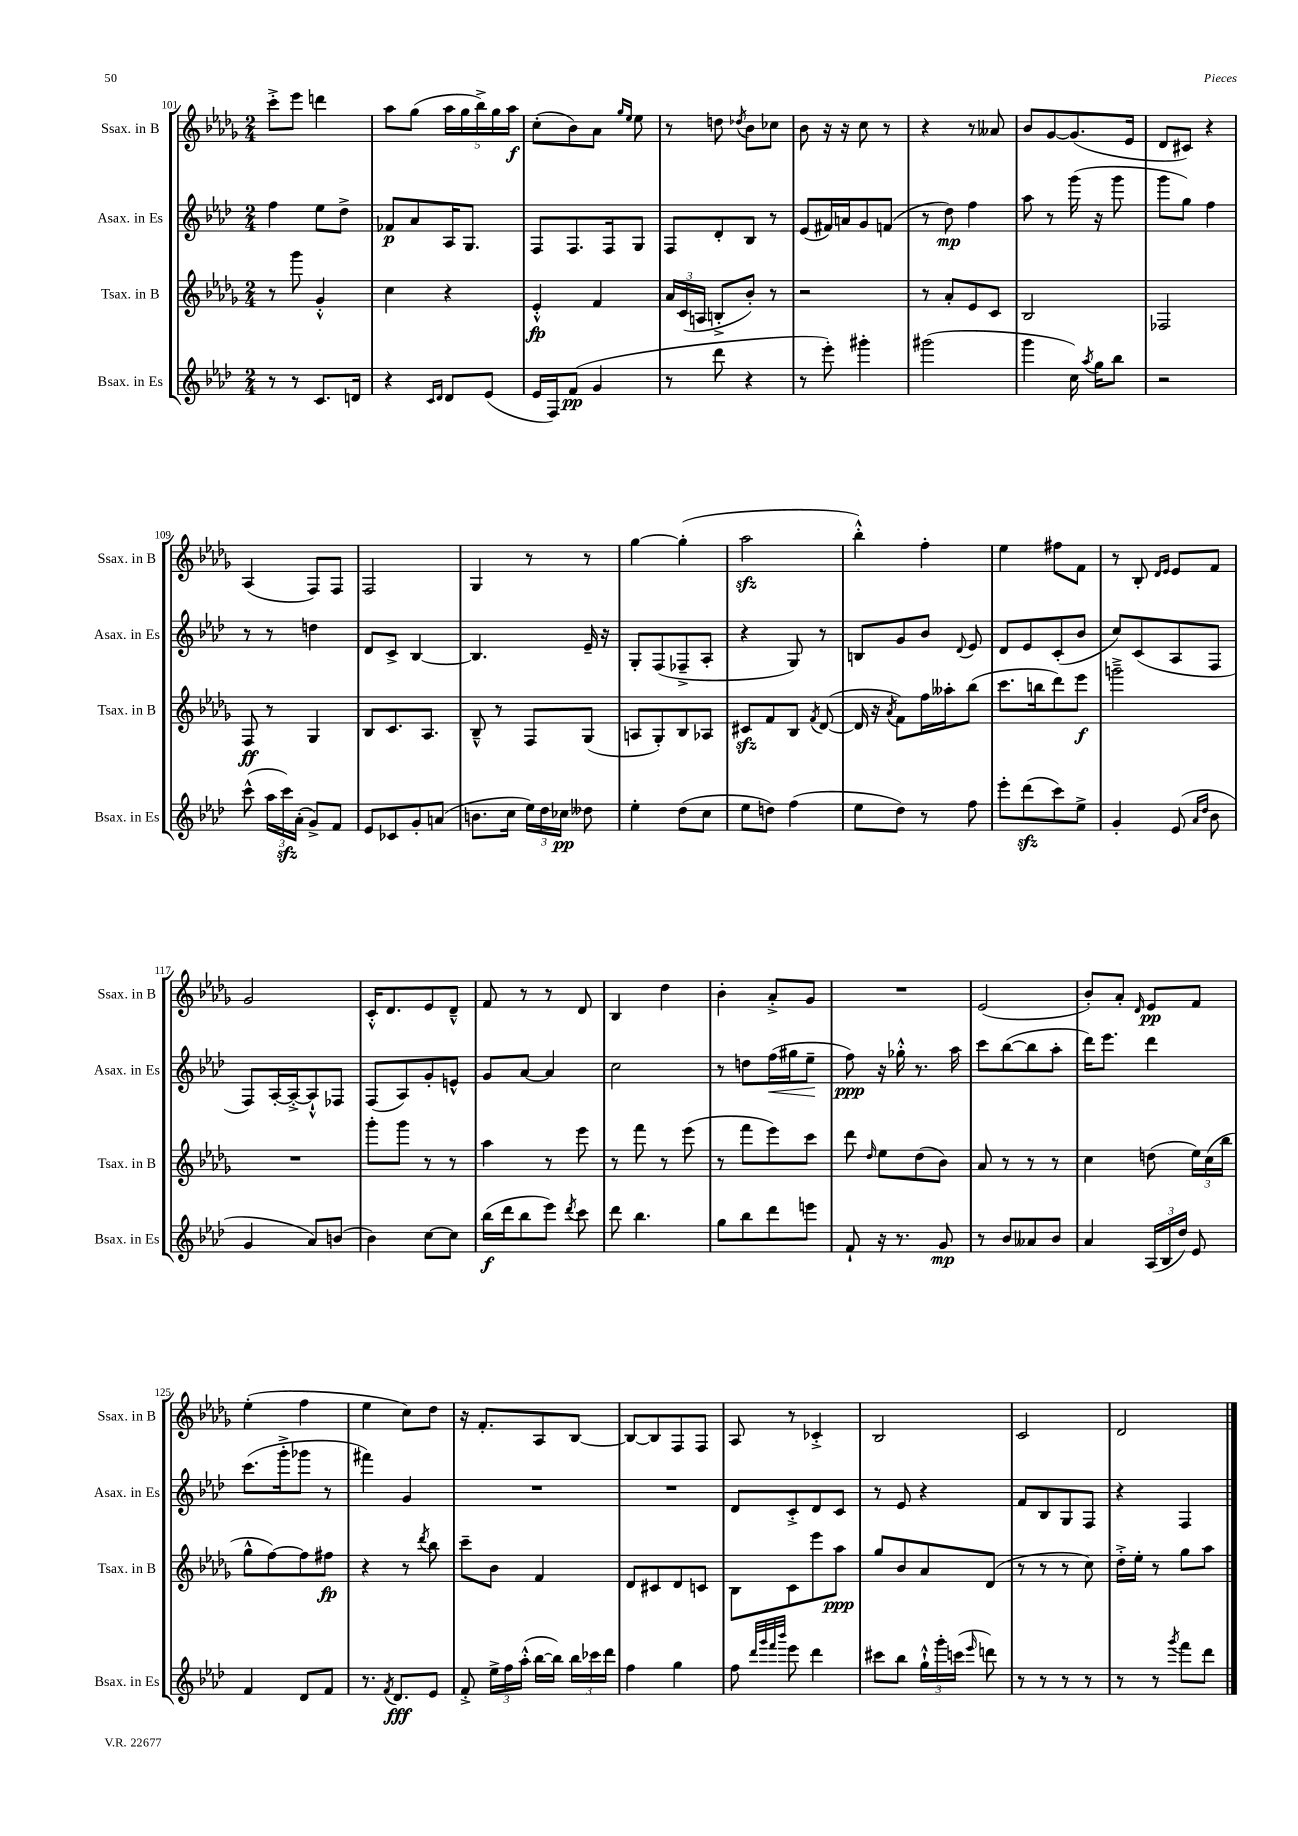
<<
\new StaffGroup <<
\new Staff = "s0" \with { instrumentName = "Ssax. in B" shortInstrumentName = "Ssax. in B" } {
    \clef treble \key des \major \numericTimeSignature \time 2/4
    \autoBeamOff c'''8[-.-> ees'''8] d'''4 |
    aes''8[ ges''8]( \tuplet 5/4 { aes''16[ ges''16 bes''16->) ges''16 aes''16]\f } |
    c''8[-.( bes'8) aes'8] \grace { ges''16[ ees''16] } ees''8 |
    r8 d''8 \acciaccatura { des''8 } bes'8[ ces''8] |
    bes'8 r16 r16 c''8 r8 |
    r4 r8 aeses'8 |
    bes'8[ ges'8~ ges'8.( ees'16] |
    des'8[ cis'8]) r4 |
    aes4( f8[) f8] |
    f2 |
    ges4 r8 r8 |
    ges''4~ ges''4-.( |
    aes''2\sfz |
    bes''4-.-^) f''4-. |
    ees''4 fis''8[ f'8] |
    r8 bes8-. \grace { des'16[ ees'16] } ees'8[ f'8] |
    ges'2 |
    c'16[-.-^ des'8. ees'8 des'8]---^ |
    f'8 r8 r8 des'8 |
    bes4 des''4 |
    bes'4-. aes'8[-.-> ges'8] |
    R2 |
    ees'2( |
    bes'8[-.) aes'8]-. \grace { des'16 } ees'8[\pp f'8] |
    ees''4-.( f''4 |
    ees''4 c''8[) des''8] |
    r16 f'8.[-. aes8 bes8]~ |
    bes8[~ bes8 f8 f8] |
    aes8 r8 ces'4-.-> |
    bes2 |
    c'2 |
    des'2 \bar "|." |
}
\new Staff = "s1" \with { instrumentName = "Asax. in Es" shortInstrumentName = "Asax. in Es" } {
    \clef treble \key aes \major \numericTimeSignature \time 2/4
    \autoBeamOff f''4 ees''8[ des''8]-> |
    fes'8[\p aes'8 aes16 g8.] |
    f8[ f8. f16 g8] |
    f8[ des'8-. bes8] r8 |
    ees'8[( fis'16) a'16 g'8 f'8]( |
    r8 des''8\mp) f''4 |
    aes''8 r8 g'''16( r16 g'''8 |
    g'''8[ g''8]) f''4 |
    r8 r8 d''4 |
    des'8[ c'8]-> bes4~ |
    bes4. ees'16-- r16 |
    g8[-. f8( fes8---> aes8]-. |
    r4 g8) r8 |
    b8[ g'8 bes'8] \appoggiatura { des'8 } ees'8 |
    des'8[ ees'8 c'8-.( bes'8] |
    c''8[) c'8( aes8 f8] |
    f8[) aes16~-. aes16~-.-> aes8-!-^ fes8] |
    f8[( aes8) g'8-. e'8]-^ |
    g'8[ aes'8]~ aes'4 |
    c''2 |
    r8 d''8[ f''16\<( gis''16 ees''8]--\! |
    f''8\ppp) r16 ges''16-.-^ r8. aes''16 |
    c'''8[ bes''8~( bes''8 aes''8]-. |
    des'''16[) ees'''8.] des'''4 |
    c'''8.[( g'''16-.-> ges'''8] r8 |
    fis'''4) g'4 |
    R2 |
    R2 |
    des'8[ c'8-.-> des'8 c'8] |
    r8 ees'8 r4 |
    f'8[ bes8 g8 f8] |
    r4 f4 \bar "|." |
}
\new Staff = "s2" \with { instrumentName = "Tsax. in B" shortInstrumentName = "Tsax. in B" } {
    \clef treble \key des \major \numericTimeSignature \time 2/4
    \autoBeamOff r8 ges'''8 ges'4-.-^ |
    c''4 r4 |
    ees'4-.-^\fp f'4 |
    \tuplet 3/2 { aes'16[ c'16( a16] } b8[-.-> bes'8]-.) r8 |
    r2 |
    r8 aes'8[-. ees'8 c'8] |
    bes2 |
    fes2 |
    f8\ff r8 ges4 |
    bes8[ c'8. aes8.] |
    bes8---^ r8 f8[ ges8]( |
    a8[ ges8-.) bes8 aes8] |
    cis'8[\sfz f'8 bes8] \acciaccatura { f'8 } des'8~( |
    des'16 r16 \acciaccatura { aes'8 } f'8[) f''16 aeses''16-. bes''8]( |
    c'''8.[ b''16 des'''8) ees'''8]\f |
    g'''2---> |
    R2 |
    ges'''8[-. ges'''8] r8 r8 |
    aes''4 r8 ees'''8 |
    r8 f'''8 r8 ees'''8( |
    r8 f'''8[ ees'''8) c'''8] |
    des'''8 \grace { des''16 } ees''8[ des''8( bes'8]) |
    aes'8 r8 r8 r8 |
    c''4 d''8( \tuplet 3/2 { ees''16[) c''16( bes''16] } |
    ges''8[-^ f''8~) f''8 fis''8]\fp |
    r4 r8 \acciaccatura { des'''8 } bes''8 |
    c'''8[-- bes'8] f'4 |
    des'8[ cis'8 des'8 c'8] |
    bes8[ c'8 ees'''8 aes''8]\ppp |
    ges''8[ bes'8 aes'8 des'8]( |
    r8 r8 r8 c''8) |
    des''16[-.-> ees''16]-. r8 ges''8[ aes''8] \bar "|." |
}
\new Staff = "s3" \with { instrumentName = "Bsax. in Es" shortInstrumentName = "Bsax. in Es" } {
    \clef treble \key aes \major \numericTimeSignature \time 2/4
    \autoBeamOff r8 r8 c'8.[ d'16] |
    r4 \grace { c'16[ des'16] } des'8[ ees'8]( |
    ees'16[ f16) f'8]\pp( g'4 |
    r8 des'''8 r4 |
    r8 ees'''8-.) gis'''4-. |
    gis'''2( |
    g'''4 c''16) \acciaccatura { aes''8 } g''16[ bes''8] |
    r2 |
    c'''8-^( \tuplet 3/2 { aes''16[ c'''16\sfz) aes'16]-.( } g'8[->) f'8] |
    ees'8[ ces'8 g'8-. a'8]( |
    b'8.[ c''16] \tuplet 3/2 { ees''16[) des''16 ces''16]\pp } deses''8 |
    ees''4-. des''8[( c''8] |
    ees''8[ d''8]) f''4( |
    ees''8[ des''8]) r8 f''8 |
    ees'''8[-. des'''8\sfz( c'''8) ees''8]-> |
    g'4-. ees'8( \grace { aes'16[ des''16] } bes'8 |
    g'4 aes'8[) b'8]( |
    bes'4) c''8[~ c''8] |
    bes''16[\f( des'''16 bes''8 ees'''8]) \acciaccatura { des'''8 } c'''8 |
    des'''8 bes''4. |
    g''8[ bes''8 des'''8 e'''8] |
    f'8-! r16 r8. g'8\mp |
    r8 bes'8[ aeses'8 bes'8] |
    aes'4 \tuplet 3/2 { aes16[( bes16 des''16]) } ees'8 |
    f'4 des'8[ f'8] |
    r8. \acciaccatura { f'8 } des'8.[\fff ees'8] |
    f'8-.-> \tuplet 3/2 { ees''16[-> f''16 aes''16]-.-^( } bes''16[~ bes''16]) \tuplet 3/2 { bes''16[ ces'''16 des'''16] } |
    f''4 g''4 |
    f''8 \grace { des'''32[ g'''32 f'''32 bes'''32] } ees'''8 des'''4 |
    cis'''8[ bes''8] \tuplet 3/2 { g''16[-!-^ g'''16-. c'''16]( } \grace { ees'''16 } d'''8) |
    r8 r8 r8 r8 |
    r8 r8 \acciaccatura { g'''8 } f'''8[ des'''8] \bar "|." |
}
>>
>>
\layout { \context { \Score currentBarNumber = #101 } }
